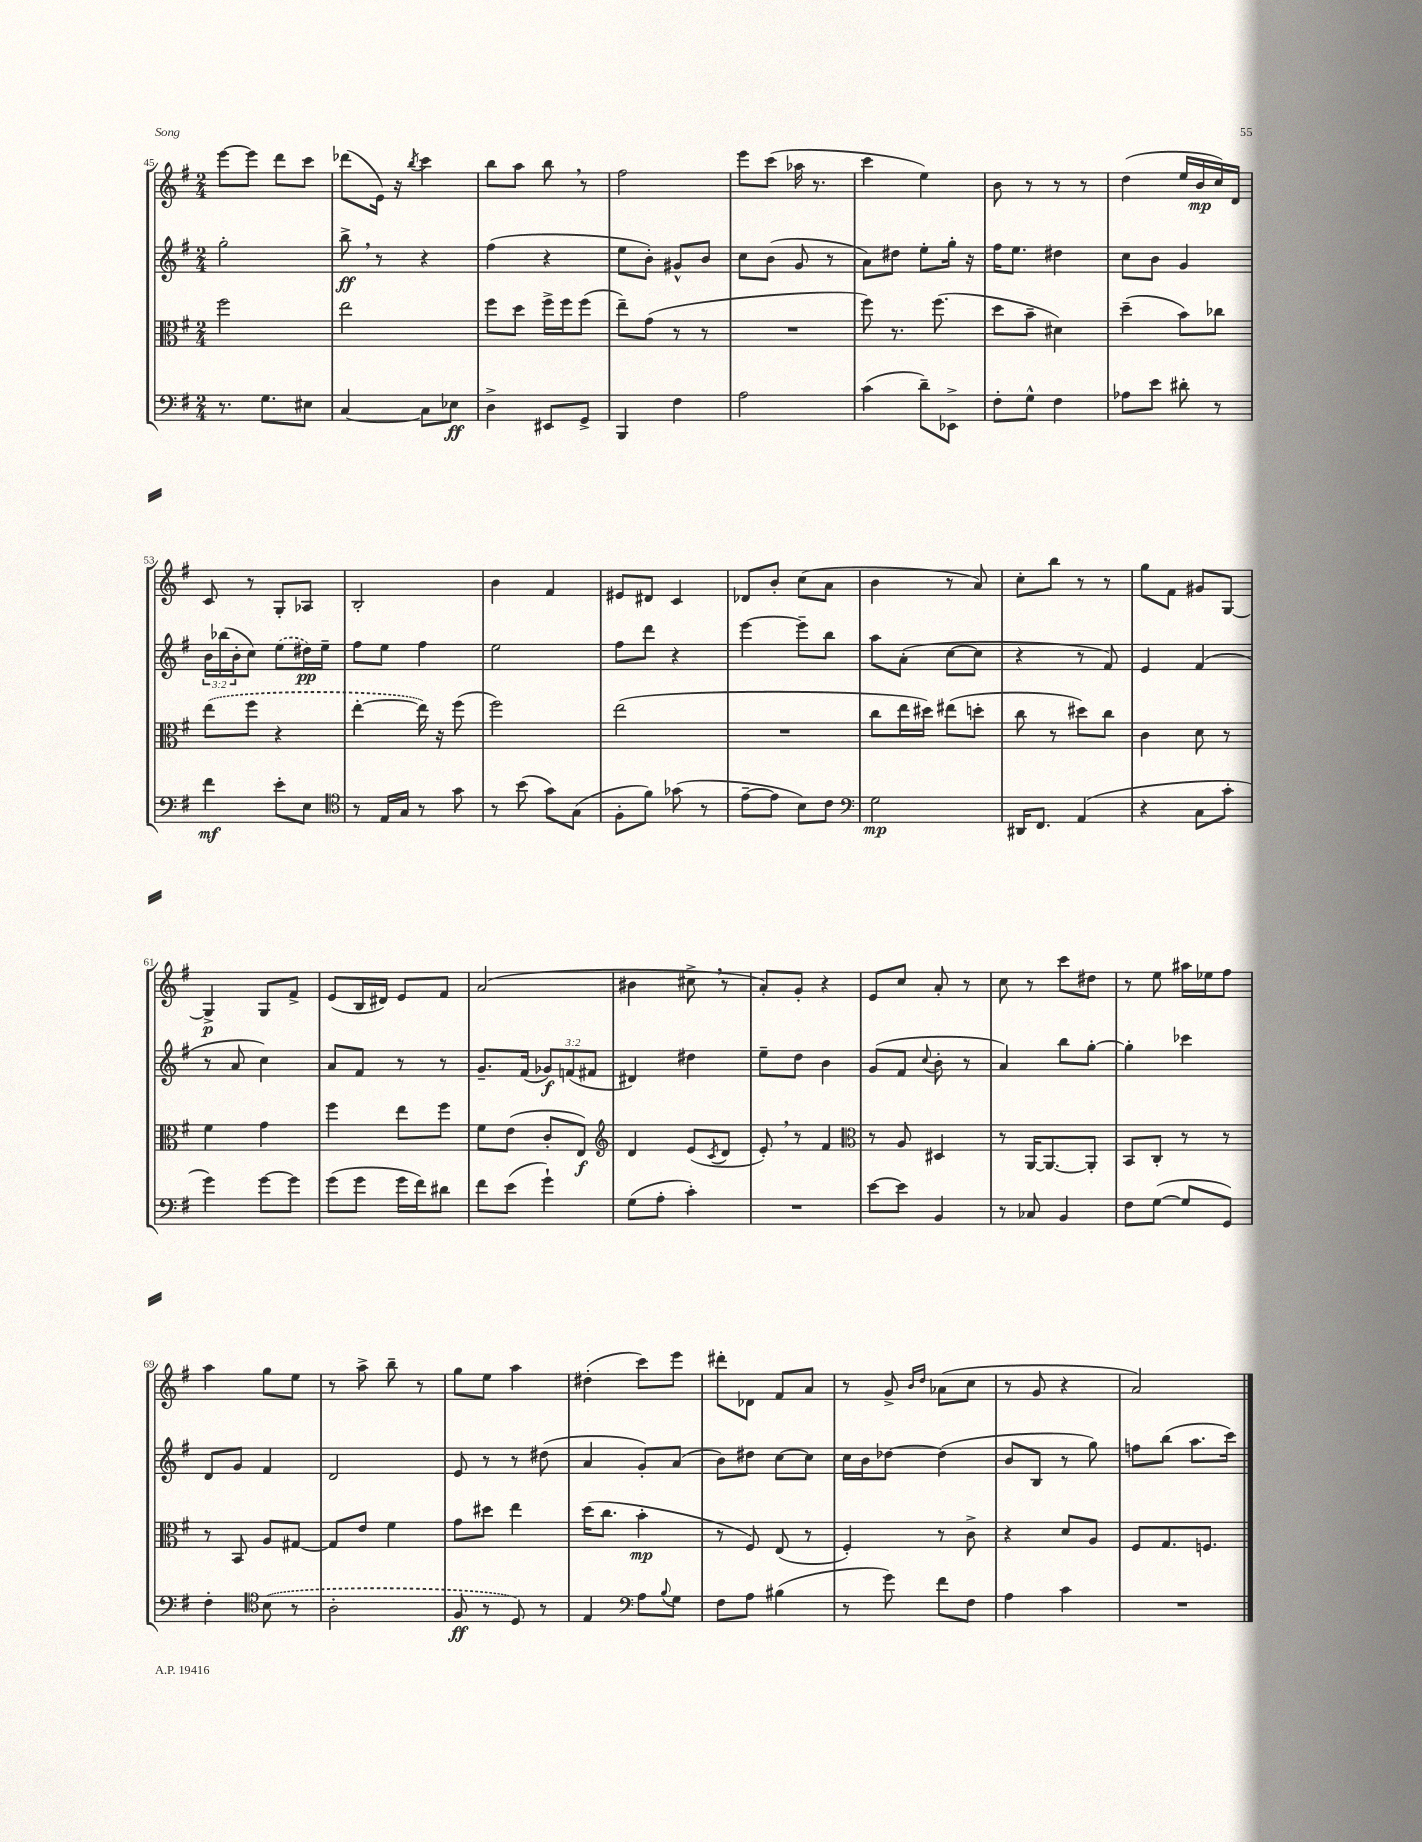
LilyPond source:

<<
\new StaffGroup <<
\new Staff = "s0" {
    \clef treble \key g \major \numericTimeSignature \time 2/4
    e'''8~ e'''8 d'''8 c'''8 |
    des'''8( e'16) r16 \acciaccatura { b''8 } c'''4 |
    b''8 a''8 b''8 \breathe r8 |
    fis''2 |
    e'''8 c'''8( aes''16 r8. |
    c'''4 e''4) |
    b'8 r8 r8 r8 |
    d''4( e''16 b'16\mp c''16) d'16 |
    c'8 r8 g8-. aes8 |
    b2-. |
    b'4 fis'4 |
    eis'8 dis'8 c'4 |
    des'8 b'8-. c''8( a'8 |
    b'4 r8 a'8) |
    c''8-. b''8 r8 r8 |
    g''8 fis'8 gis'8 g8~ |
    g4->\p g8 fis'8-> |
    e'8( b16 dis'16) e'8 fis'8 |
    a'2( |
    bis'4 cis''8-> \breathe r8 |
    a'8-.) g'8-. r4 |
    e'8 c''8 a'8-. r8 |
    c''8 r8 c'''8 dis''8 |
    r8 e''8 ais''16 ees''16 fis''8 |
    a''4 g''8 e''8 |
    r8 a''8-> b''8-- r8 |
    g''8 e''8 a''4 |
    dis''4-.( c'''8) e'''8 |
    dis'''8-. des'8 fis'8 a'8 |
    r8 g'8-> \grace { b'16 d''16 } aes'8( c''8 |
    r8 g'8 r4 |
    a'2) \bar "|." |
}
\new Staff = "s1" {
    \clef treble \key g \major \numericTimeSignature \time 2/4 \override Staff.TupletNumber.text = #tuplet-number::calc-fraction-text
    g''2-. |
    b''8->\ff \breathe r8 r4 |
    fis''4( r4 |
    e''8 b'8-.) gis'8-^ b'8 |
    c''8 b'8( g'8 r8 |
    a'8) dis''8 e''8-. g''16-. r16 |
    fis''16 e''8. dis''4 |
    c''8 b'8 g'4 |
    \tuplet 3/2 { b'16 bes''16( b'16-. } c''8) \once \slurDashed e''8( dis''16\pp) e''16-- |
    fis''8 e''8 fis''4 |
    e''2 |
    fis''8 d'''8 r4 |
    e'''4~ e'''8-- b''8 |
    a''8 a'8-.( c''8~ c''8 |
    r4 r8 fis'8) |
    e'4 fis'4( |
    r8 a'8 c''4) |
    a'8 fis'8 r8 r8 |
    g'8.-- fis'16( \tuplet 3/2 { ges'8\f) f'8( fis'8 } |
    dis'4) dis''4 |
    e''8-- d''8 b'4 |
    g'8( fis'8 \appoggiatura { c''8 } b'8-. r8 |
    a'4) b''8 g''8~-. |
    g''4-. ces'''4 |
    d'8 g'8 fis'4 |
    d'2 |
    e'8 r8 r8 dis''8( |
    a'4 g'8-.) a'8( |
    b'8) dis''8 c''8~ c''8 |
    c''16 b'16 des''8~ des''4( |
    b'8 b8 r8 g''8) |
    f''8 b''8( a''8. c'''16) \bar "|." |
}
\new Staff = "s2" {
    \clef alto \key g \major \numericTimeSignature \time 2/4
    fis''2 |
    e''2 |
    fis''8 d''8 fis''16-> fis''16 fis''8( |
    e''8--) g'8( r8 r8 |
    R2 |
    fis''8) r8. fis''8.( |
    d''8 b'8-- dis'4) |
    d''4--( b'8) ces''8 |
    \once \slurDashed e''8( fis''8 r4 |
    e''4~-. e''16) r16 fis''8( |
    fis''2) |
    e''2( |
    R2 |
    c''8 e''16 dis''16) eis''8( d''8-. |
    c''8 r8 dis''8) c''8 |
    c'4 d'8 r8 |
    fis'4 g'4 |
    fis''4 e''8 fis''8 |
    fis'8 e'8( c'8-. e8\f) |
    \clef treble d'4 e'8( \acciaccatura { c'8 } d'8 |
    e'8-.) \breathe r8 fis'4 |
    \clef alto r8 a8 dis4 |
    r8 a,16~ a,8.~ a,8-. |
    b,8 c8-. r8 r8 |
    r8 b,8 a8 gis8~ |
    gis8 e'8 fis'4 |
    g'8 dis''8 e''4 |
    d''16( c''8. b'4-.\mp |
    r8 fis8) e8( r8 |
    fis4-.) r8 c'8-> |
    r4 d'8 a8 |
    fis8 g8. f8. \bar "|." |
}
\new Staff = "s3" {
    \clef bass \key g \major \numericTimeSignature \time 2/4
    r8. g8. eis8 |
    c4~ c8 ees8\ff |
    d4-> eis,8 g,8-> |
    b,,4 fis4 |
    a2 |
    c'4( d'8--) ees,8-> |
    fis8-. g8-^ fis4 |
    aes8 e'8 dis'8-. r8 |
    fis'4\mf e'8-. e8 |
    \clef tenor r8 e16 g16 r8 g'8 |
    r8 b'8( g'8) g8( |
    fis8-. fis'8) ges'8( r8 |
    e'8~-- e'8 b8) c'8 |
    \clef bass g2\mp |
    dis,16 fis,8. a,4( |
    r4 c8 c'8-. |
    g'4) g'8~ g'8 |
    g'8( g'8 g'16 fis'16) dis'8 |
    fis'8 e'8( g'4-!) |
    g8( a8-. c'4-.) |
    R2 |
    e'8~ e'8 b,4 |
    r8 ces8 b,4 |
    fis8 g8~( g8 g,8) |
    fis4-. \clef tenor \once \slurDashed b8( r8 |
    a2-. |
    fis8\ff r8 d8) r8 |
    e4 \clef bass a8 \appoggiatura { b8 } g8 |
    fis8 a8 bis4( |
    r8 g'8) fis'8 fis8 |
    a4 c'4 |
    R2 \bar "|." |
}
>>
>>
\layout { \context { \Score currentBarNumber = #45 } }
